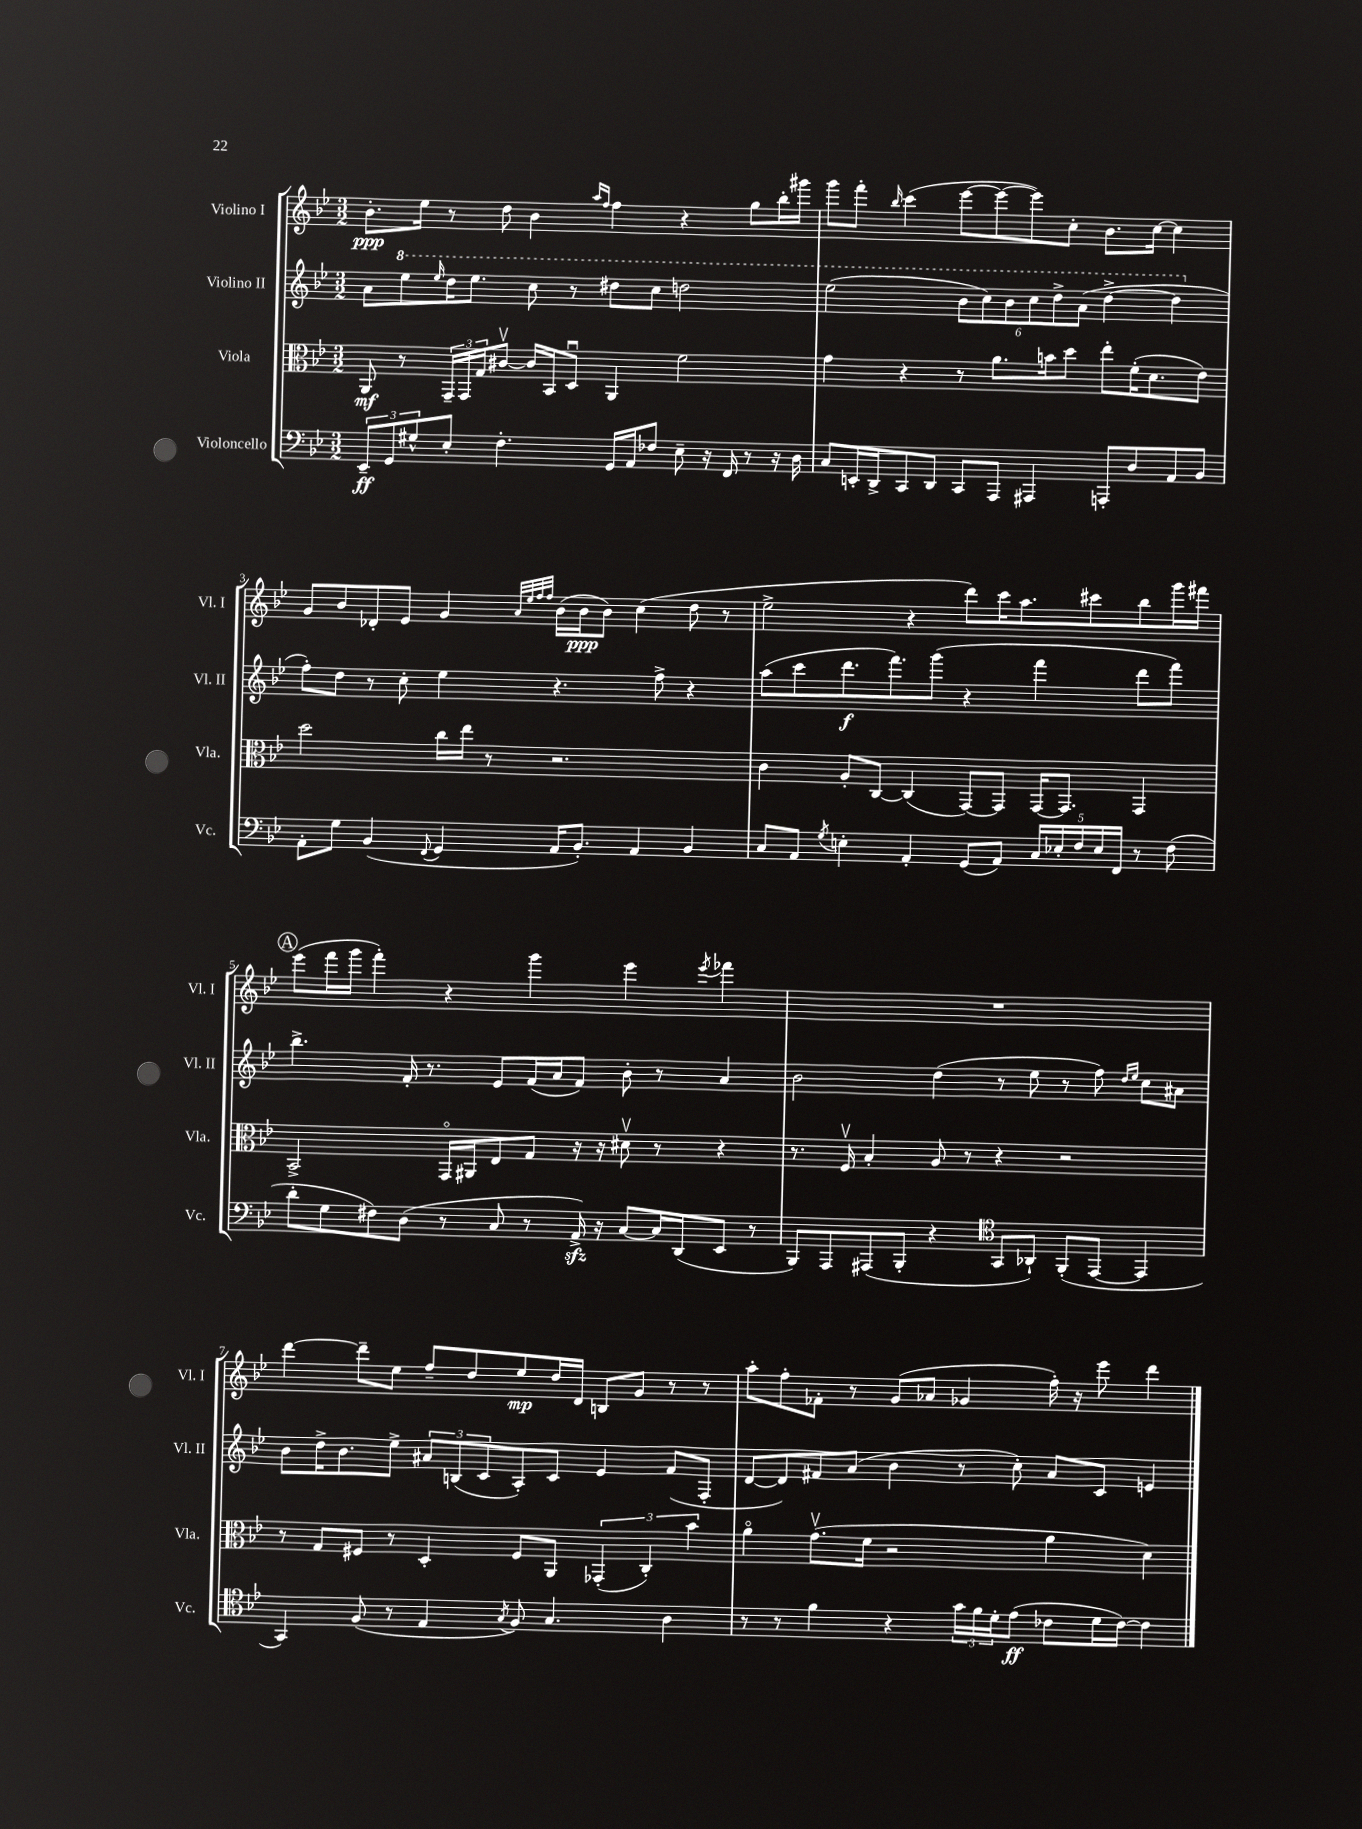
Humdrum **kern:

**kern	**kern	**kern	**kern
*staff4	*staff3	*staff2	*staff1
*clefF4	*clefC3	*clefG2	*clefG2
*k[b-e-]	*k[b-e-]	*k[b-e-]	*k[b-e-]
*M3/2	*M3/2	*M3/2	*M3/2
12EE-~/L	8AA/	8a\L	8.b-'\L
12GG/	.	.	.
.	8r	8eee-\	.
12G#^^/	.	.	.
.	.	.	16ee-\Jk
.	.	16qqeee-/	.
8E-'/J	24GG~/LL	16ddd\K	8r
.	24GG/	.	.
.	.	8.eee-\J	.
.	24G/J	.	.
4.F'\	[8c#v/J	.	8dd\
.	16c#/]LL	8ccc\	4b-\
.	16BB-/J	.	.
.	8Du/J	8r	.
.	.	.	16qqaa/LL
.	.	.	16qqff/JJ
16GG/LL	4AA/	8ddd#\L	4ff\
16AA/J	.	.	.
8F-/J	.	8ccc\J	.
8E-~\	2f\	2ddd\	4r
16r	.	.	.
16FF/	.	.	.
8r	.	.	8gg\L
16r	.	.	16bb-'\L
16D\	.	.	16ggg#\JJ
=	=	=	=
8C/L	4g\	(2eee-\	8ggg\L
16EE'/L	.	.	8fff'\J
16DD^/J	.	.	.
.	.	.	16qqbb-/
8CC/	4r	.	(4ccc\
8DD/J	.	.	.
8CC/L	8r	12bb-\L	[8eee-\L
.	.	12ccc\)	.
8AAA/J	8.a\L	.	8eee-\_
.	.	12bb-\	.
4AAA#/	.	12ccc\	8eee-\])
.	16b\k	.	.
.	.	12ddd^\	.
.	8dd\J	.	8cc'\J
.	.	(12aa\J	.
8AAA'/L	8ee-'\L	[4ddd^\	8.b-\L
8D/	(16f'\K	.	.
.	8.d\	.	[16cc\Jk
8AA/	.	4ddd\]	4cc\]
8BB-/J	8e-\J)	.	.
=	=	=	=
8AA'\L	2dd\	8ff'\L)	8g/L
8G\J	.	8dd\J	8b-/
(4BB-/	.	8r	8d-'/
.	.	8cc'\	8e-/J
8qqFF/	.	.	.
4GG/	16cc\LL	4ee-\	4g/
.	16ee-\JJ	.	.
.	8r	.	.
.	.	.	32qqa/LLL
.	.	.	32qqee-/
.	.	.	32qqff/
.	.	.	32qqff/JJJ
16AA/LK	2.r	4.r	(16b-\LL
8.BB-'/J)	.	.	16b-\J
.	.	.	8b-\J)
4AA/	.	.	(4cc\
.	.	8ff^\	.
4BB-/	.	4r	8dd\
.	.	.	8r
=	=	=	=
8C/L	4c\	(8aa\L	2ee-^\
8AA/J	.	8ccc\	.
8qG/	.	.	.
4E'\	8A'/L	8.ddd\	.
.	[8C/J	.	.
.	.	8.fff\)	.
4AA'/	(4C/]	.	4r
.	.	(8ggg\J	.
(8GG/L	[8GG/L)	4r	8ddd\L)
8AA/J)	8GG/]J	.	16ccc\K
.	.	.	8.aa\
20C/LL	[16GG/LK	4fff\	.
20E-'/	.	.	.
.	8.GG/]J	.	.
20F/	.	.	.
.	.	.	8ccc#\
20E-/	.	.	.
20FF/JJ	.	.	.
8r	4GG/	8ddd\L	8bb-\
(8F\	.	8fff\J)	16ggg\L
.	.	.	16fff#\JJ
=	=	=	=
8d'\L	2BB-^/	4.bb-^\	(8eee-\L
8G\	.	.	16fff\L
.	.	.	16ggg\JJ
8F#\)	.	.	4fff'\)
(8D\J	.	16f'/	.
.	.	8.r	.
8r	16GGo/LL	.	4r
.	16AA#/J	.	.
8C/	8E-/	8e-/L	.
8r	8G/J	(16f/L	4ggg\
.	.	16a/J	.
16AA^/)	16r	8f/J)	.
16r	16r	.	.
[8C/L	8d#v\	8b-'\	4eee-\
16C/]L	8r	8r	.
(16DD/J	.	.	.
.	.	.	8qeee-/
8EE-/J	4r	4a/	4fff-\
8r	.	.	.
=	=	=	=
8BBB-/L)	8.r	2b-\	1.r
8AAA/	.	.	.
.	16Fv/	.	.
(8AAA#/	4B-'/	.	.
8BBB-'/J	.	.	.
4r	8A/	(4dd\	.
.	8r	.	.
*clefC4	*	*	*
8GG/L	4r	8r	.
8AA-`/J)	.	8ee-\	.
(8FF'/L	2r	8r	.
[8EE-/J	.	8ff\)	.
.	.	16qqdd/LL	.
.	.	16qqee-/JJ	.
4EE-/]	.	8cc\L	.
.	.	8a#\J	.
=	=	=	=
4GG/)	8r	8b-\L	[4ddd\
.	8G/L	16dd^\K	.
.	.	8.b-\	.
(8F/	8F#/J	.	8ddd~\]L
8r	8r	8ee-^\J	8ee-\J
4E-/	4D'/	12a#/L	8ff~/L
.	.	(12B/	.
.	.	.	8dd/
.	.	12c/	.
8qG/	.	.	.
8F/)	8F#/L	8A'/)	8ee-/
4.G/	8AA/J	8c/J	16dd/L
.	.	.	16d/JJ
.	(6GG-'/	4e-/	8B/L
.	.	.	8g/J
.	6C'/)	.	.
4A\	.	(8f/L	8r
.	6b-\	.	.
.	.	8F'/J	8r
=	=	=	=
8r	4ao\	[8d/L	8aa'\L
8r	.	8d/])	8ff'\
4f\	(8.gv\L	8f#/	8f-'\J
.	.	(8a/J	8r
.	16f\Jk	.	.
4r	2r	4b-\	(8g/L
.	.	.	8a-/J
24g\LL	.	8r	4g-/
24f\	.	.	.
24d'\J	.	.	.
(8e-\J	.	8cc'\)	.
8c-\L	4a\	8a/L	16ff'\)
.	.	.	16r
16d\L	.	8c/J	8eee-\
[16c-\JJ)	.	.	.
4c-\]	4d\)	4e/	4ddd\
==	==	==	==
*-	*-	*-	*-
